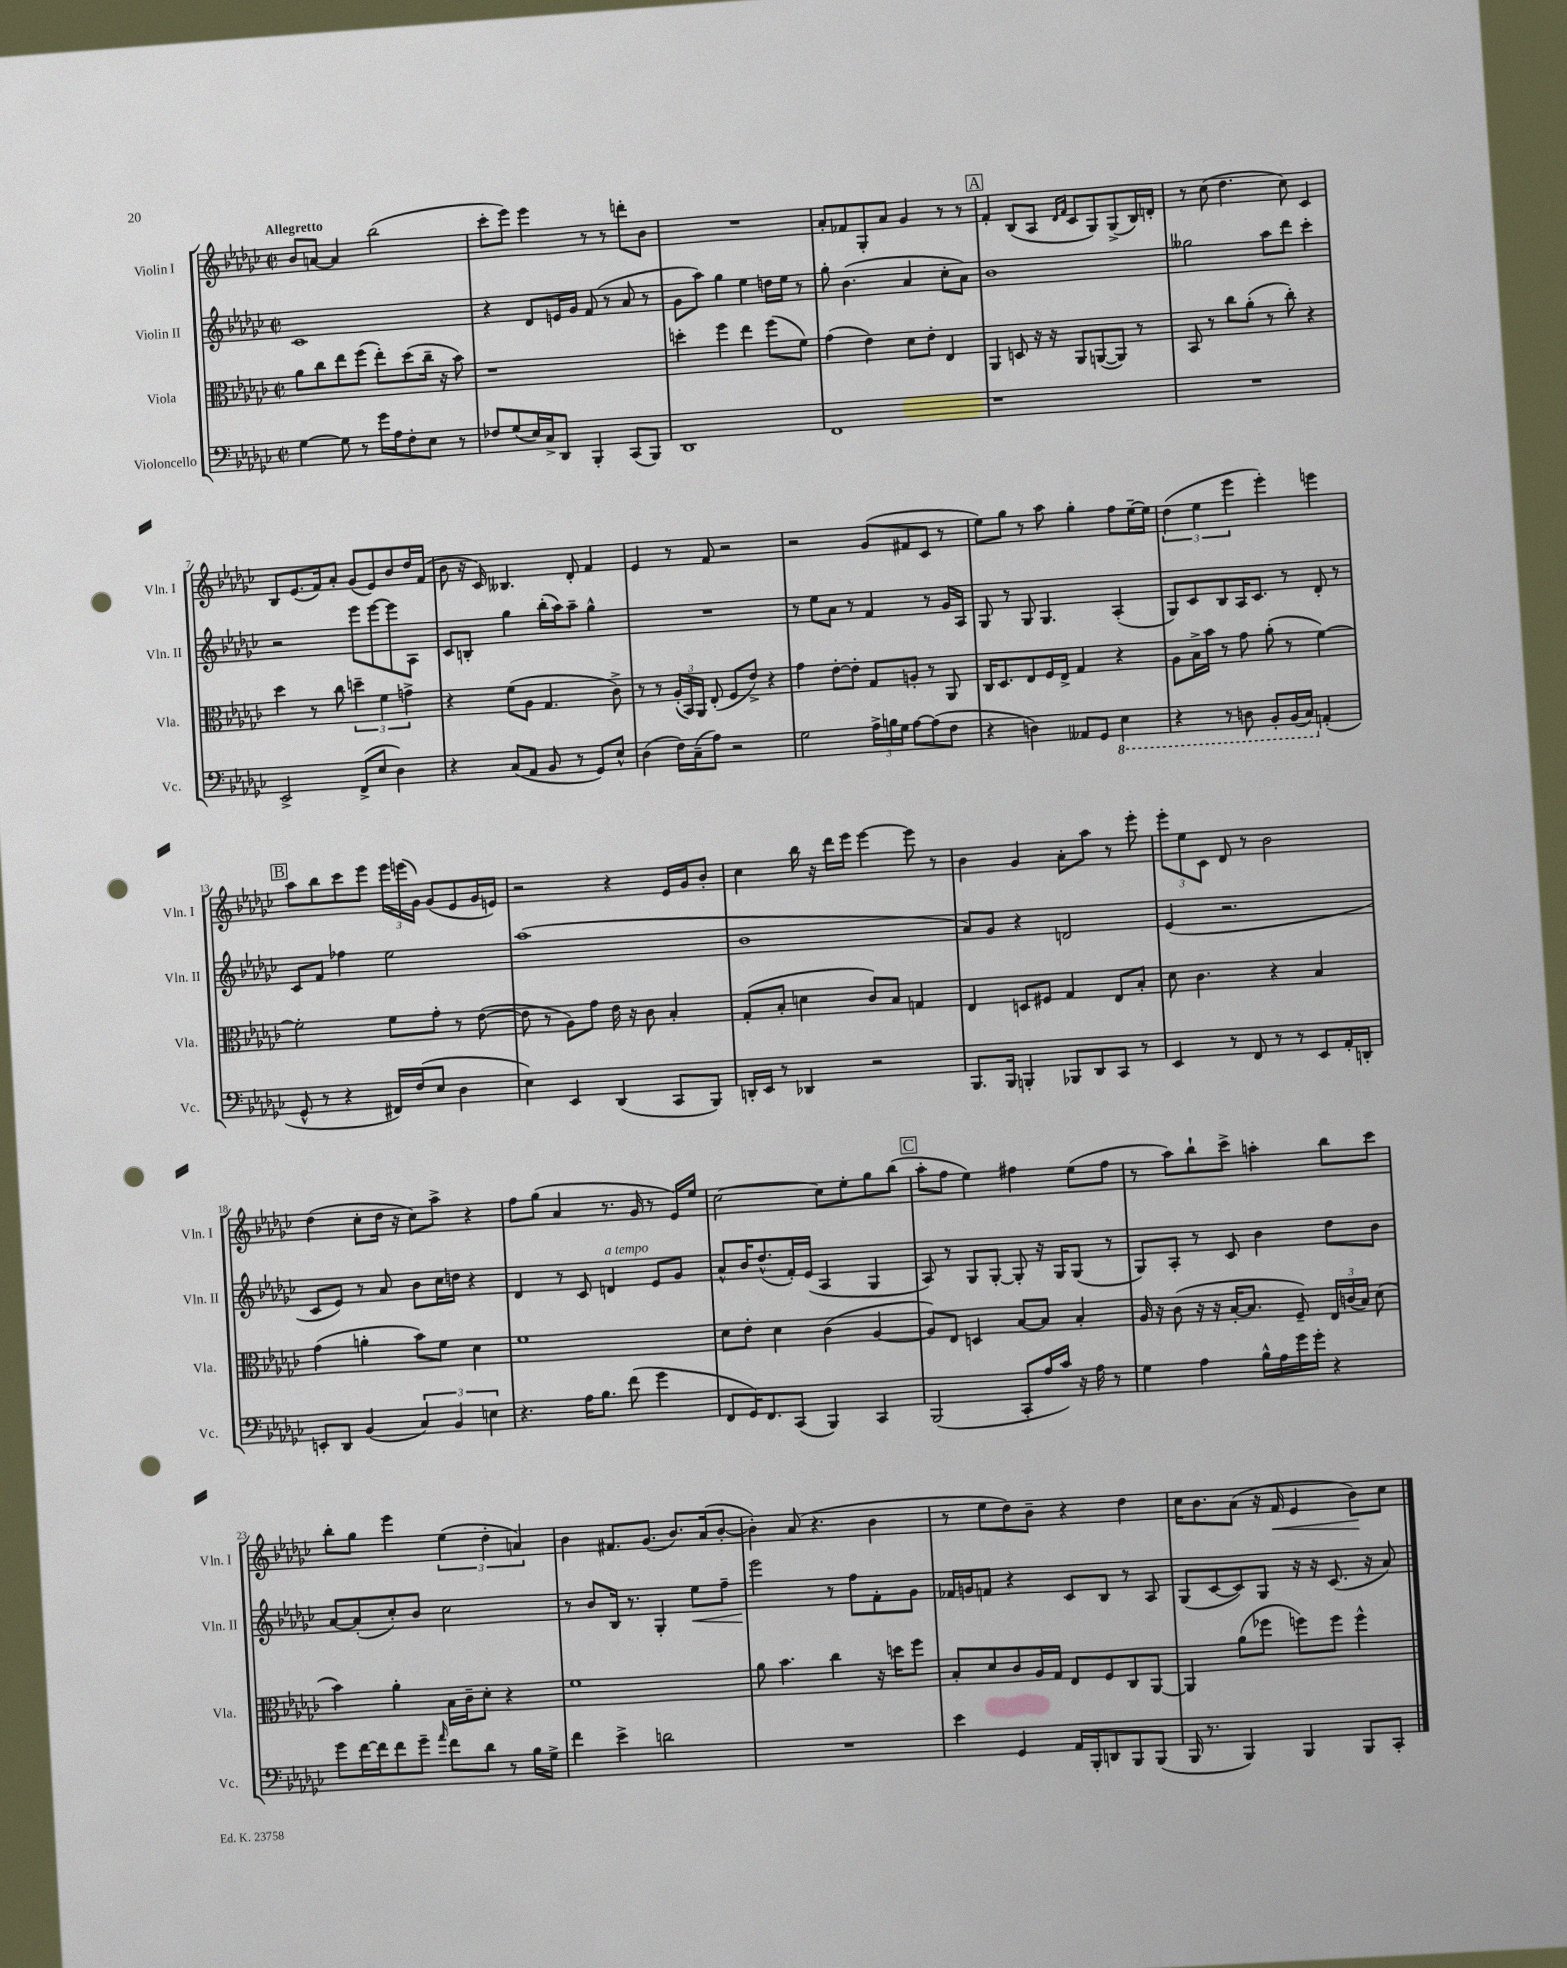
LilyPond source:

<<
\new StaffGroup <<
\new Staff = "s0" \with { instrumentName = "Violin I" shortInstrumentName = "Vln. I" } {
    \clef treble \key ges \major \defaultTimeSignature \time 2/2 \tempo "Allegretto"
    \autoBeamOff bes'8[ a'8]~ a'4 bes''2( |
    ces'''8[-. ees'''8]) ees'''4 r8 r8 d'''8[-. bes'8] |
    R1 |
    aes'8[-. fes'8 ges8-. aes'8] ges'4 r8 r8 |
    \mark \markup { \box "A" } f'4-. bes8[( aes8] \grace { des'16[ f'16] } ces'8[ ges8) ges8->( bes16) d'16]-. |
    r8 ces''8( des''4. ces''8) ces'4 |
    bes8[ ees'8.( f'16) aes'8]-. ges'8[( ees'8) bes'8 des''16 f'16]( |
    bes'8 r16 ces'16) beses4. des'8-. f'4 |
    ees'4 r8 f'8 r2 |
    r2 ges'8[( fis'8 ces'8] r8 |
    ees''8[) ges''8] r8 aes''8 ges''4-. f''8[ ees''16~-- ees''16] |
    \tuplet 3/2 { des''4( ees''4 ees'''4 } ees'''4-.) e'''4 |
    \mark \markup { \box "B" } aes''8[ bes''8 ces'''8 ees'''8] \tuplet 3/2 { ees'''16[ e'''16( ges'16]) } ges'8[( ees'8 ges'16 e'16]) |
    r2 r4 ees'16[ ges'16 bes'8]-. |
    ces''4 bes''16 r16 des'''16[ ees'''16] ees'''4~ ees'''8 r8 |
    bes'4 ges'4 aes'8[-. aes''8] r8 ees'''8-. |
    \tuplet 3/2 { ees'''8[-. ees''8 ces'8] } des'8 r8 bes'2 |
    des''4( ces''8[-. des''16] r16 ces''8[) aes''8]-> r4 |
    f''8[ ges''8]( aes'4 r8. ges'16 r8 ees'16[) ees''16] |
    ces''2~ ces''8[ ees''8-. ges''8 bes''8]( |
    \mark \markup { \box "C" } aes''8[-. f''8] ees''4) fis''4 ees''8[( fis''8] |
    r8 aes''8[) bes''8-! ces'''8]-> a''4-. bes''8[ ces'''8] |
    bes''8[-. ges''8] ees'''4 \tuplet 3/2 { ees''4( des''4-. a'4) } |
    bes'4 fis'8.[ ges'8.]( bes'8.[) aes'16( bes'8]~-. |
    bes'4-.) aes'8( r4. bes'4 |
    r8 ees''8[ des''8) bes'8]-- r4 des''4 |
    ces''16[ bes'8. aes'8]( r16 f'16\< ees'4 bes'8[\!) ces''8] \bar "|." |
}
\new Staff = "s1" \with { instrumentName = "Violin II" shortInstrumentName = "Vln. II" } {
    \clef treble \key ges \major \defaultTimeSignature \time 2/2
    \autoBeamOff ces'1 |
    r4 des'8[ e'16 ges'16] f'8( r8 aes'8 r8 |
    ges'8[ aes''8]) ges''4 ees''4 d''16[ ees''16] r8 |
    ges''8-. bes'4.( aes'4 ces''8[-. aes'8]) |
    \mark \markup { \box "A" } bes'1 |
    geses''2 aes''8[ des'''8] ces'''4-. |
    r2 ees'''8[ ees'''8~ ees'''8 aes8] |
    ces'8[ b8]-. ges''4 bes''16[-.( aes''16) aes''8]-- ges''4-^ |
    R1 |
    r8 ees''8[ aes'8] r8 f'4 r8 ges'16[ aes16] |
    ges8 r8 ges8 ges4. aes4-.( |
    ges8[) ces'8 bes8 aes16 ces'8.] r8 des'8-. r8 |
    \mark \markup { \box "B" } ces'8[ f'8] fes''4 ees''2 |
    aes''1( |
    bes'1 |
    aes'8[) ges'8] r4 d'2 |
    ees'4( r2. |
    ces'8[ ees'8]) r8 aes'8 bes'8[ ces''16 d''16] r4 |
    des'4 r8 ces'8 d'4^\markup { \italic "a tempo" } ees'8[ ges'8] |
    aes'8[-^ bes'16 des''8.-^( f'16-.) ees'16]( aes4 ges4 |
    \mark \markup { \box "C" } aes8) r8 ges8[ ges8]~-. ges8-. r16 ges16[ ges8]( r8 |
    ges8[) aes8]-. r8 ces'8 bes'4 des''8[ bes'8] |
    aes'8[~ aes'8-.( ces''8-.) bes'8] ces''2 |
    r8 bes'8[ bes16] r8. ges4-. ees''8[\< f''8]-- |
    ees'''2\! r8 f''8[ f'8-. ges'8] |
    fes'16[ g'16 f'8] r4 ces'8[ bes8] r8 aes8 |
    ges8[( ces'8~ ces'8) ges8] r16 r16 ces'8.( r16 aes'8) \bar "|." |
}
\new Staff = "s2" \with { instrumentName = "Viola" shortInstrumentName = "Vla." } {
    \clef alto \key ges \major \defaultTimeSignature \time 2/2
    \autoBeamOff aes'8[ ces''8 ees''8 f''8]( ees''8[-.) des''8( ces''16]-- r16 bes'8) |
    r1 |
    d''4-. f''4 ees''4 f''8[( f'8]) |
    ges'4( ees'4) des'8[ ees'8]-. ees4 |
    \mark \markup { \box "A" } aes,4 d8 r16 r16 aes,8[ a,8~( a,8]) r8 |
    bes,8 r8 ces''8[ aes'8]-.( r8 ces''8-.) r4 |
    des''4 r8 ces''8 \tuplet 3/2 { d''4-- f'4 g'4-> } |
    r4 f'8[( aes8] ges4. ces'8->) |
    r8 r8 \tuplet 3/2 { aes16[-.( bes,16) aes,16] } ees8-.( f8[ ees'8]->) r4 |
    ges'4 ees'8[~-. ees'8]-. ges8[ a8]-. r8 aes,8 |
    ces16[ des8. ees8 f16 ees16]-> ges4 r4 |
    aes8[ bes16-> bes'16] r8 ges'8 aes'8-.( r8 f'4~) |
    \mark \markup { \box "B" } f'2-. f'8[ ges'8]-. r8 ees'8~( |
    ees'8 r8 aes8[) ges'8] ees'16 r16 ces'8 bes4-. |
    ges8[-.( bes8]-. d'4 ces'8[) bes8] g4 |
    ees4 d8[ fis8] ges4 ees8[ bes8]-. |
    des'8 ces'4. r4 bes4 |
    ges'4( a'4-. bes'8[) f'8] des'4 |
    f'1 |
    des'8[ ees'8]-. des'4 ces'4( aes4~ |
    \mark \markup { \box "C" } aes8[) ees8] d4 bes8[~ bes8] bes4-. |
    aes16 r16 ces'8( r16 r16 bes16[~-. bes8.] f8--) \tuplet 3/2 { ees16[ c'16( bes16]) } des'8( |
    bes'4) aes'4-. bes16[ ces'16-- des'8]-. r4 |
    f'1 |
    aes'8 bes'4. ces''4 r16 d''16[ f''8] |
    bes8[-. des'8 ces'8 aes16 ges16] ees8[ f8 ces8 aes,8]~ |
    aes,4 aes'8[( fes''8] f''8[) f''8] f''4-^ \bar "|." |
}
\new Staff = "s3" \with { instrumentName = "Violoncello" shortInstrumentName = "Vc." } {
    \clef bass \key ges \major \defaultTimeSignature \time 2/2
    \autoBeamOff ges4~ ges8 r8 ges'16[ aes16 f8-. ees8] r8 |
    fes8[ ges8( ees16) ces16-> des,8] bes,,4-. ces,8[( bes,,8]) |
    des,1 |
    f,1 |
    \mark \markup { \box "A" } r1 |
    R1 |
    ees,2-> f,8[->( ees8] des4) |
    r4 ces8[( aes,8] bes,8 r8 ges,8[) ees8]-^ |
    des4( f16[) ces16--( aes8]) r2 |
    ges2 \tuplet 3/2 { aes16[-> b16 ges16] } aes8[~ aes8( f8] |
    r4 d4) aeses,8[ ges,8] \ottava #-1 ees,4 |
    r4 r8 d,8 bes,,8[-. bes,,16( ces,16]) \ottava #0 a,4-.( |
    \mark \markup { \box "B" } ges,8-^ r8 r4 fis,16[) f16( ees8] des4 |
    ees4) ees,4 des,4( ces,8[ bes,,8]) |
    d,16[-. ees,16] r8 des,4 r2 |
    bes,,8.[ bes,,16] b,,4-. bes,,8[ des,8 ces,8] r8 |
    ees,4 r8 f,8 r8 r8 ees,8[ aes,16-. d,16]-. |
    e,8[-. des,8] bes,4( \tuplet 3/2 { ces4) bes,4 e4 } |
    r4. aes16[ bes8.] f'8( ges'4 |
    f,8[ ges,16) f,8. ces,8]( bes,,4) ces,4 |
    \mark \markup { \box "C" } bes,,2( ces,8[-. aes16 ces'16]) r16 aes16 r8 |
    ges4 aes4 bes16[-^ aes16 ges'16 ges'16]-. r4 |
    ges'8[ f'16~ f'16 f'8 ges'8]-- \grace { aes'16 } f'8[ des'8] r8 bes16[ ges16]-> |
    f'4 ees'4-> d'2 |
    R1 |
    ees'4 ges,4 aes,16[ bes,,16-. d,8 bes,,8 bes,,8]( |
    bes,,16 r8. bes,,4) bes,,4 bes,,8[ ces,8]-. \bar "|." |
}
>>
>>
